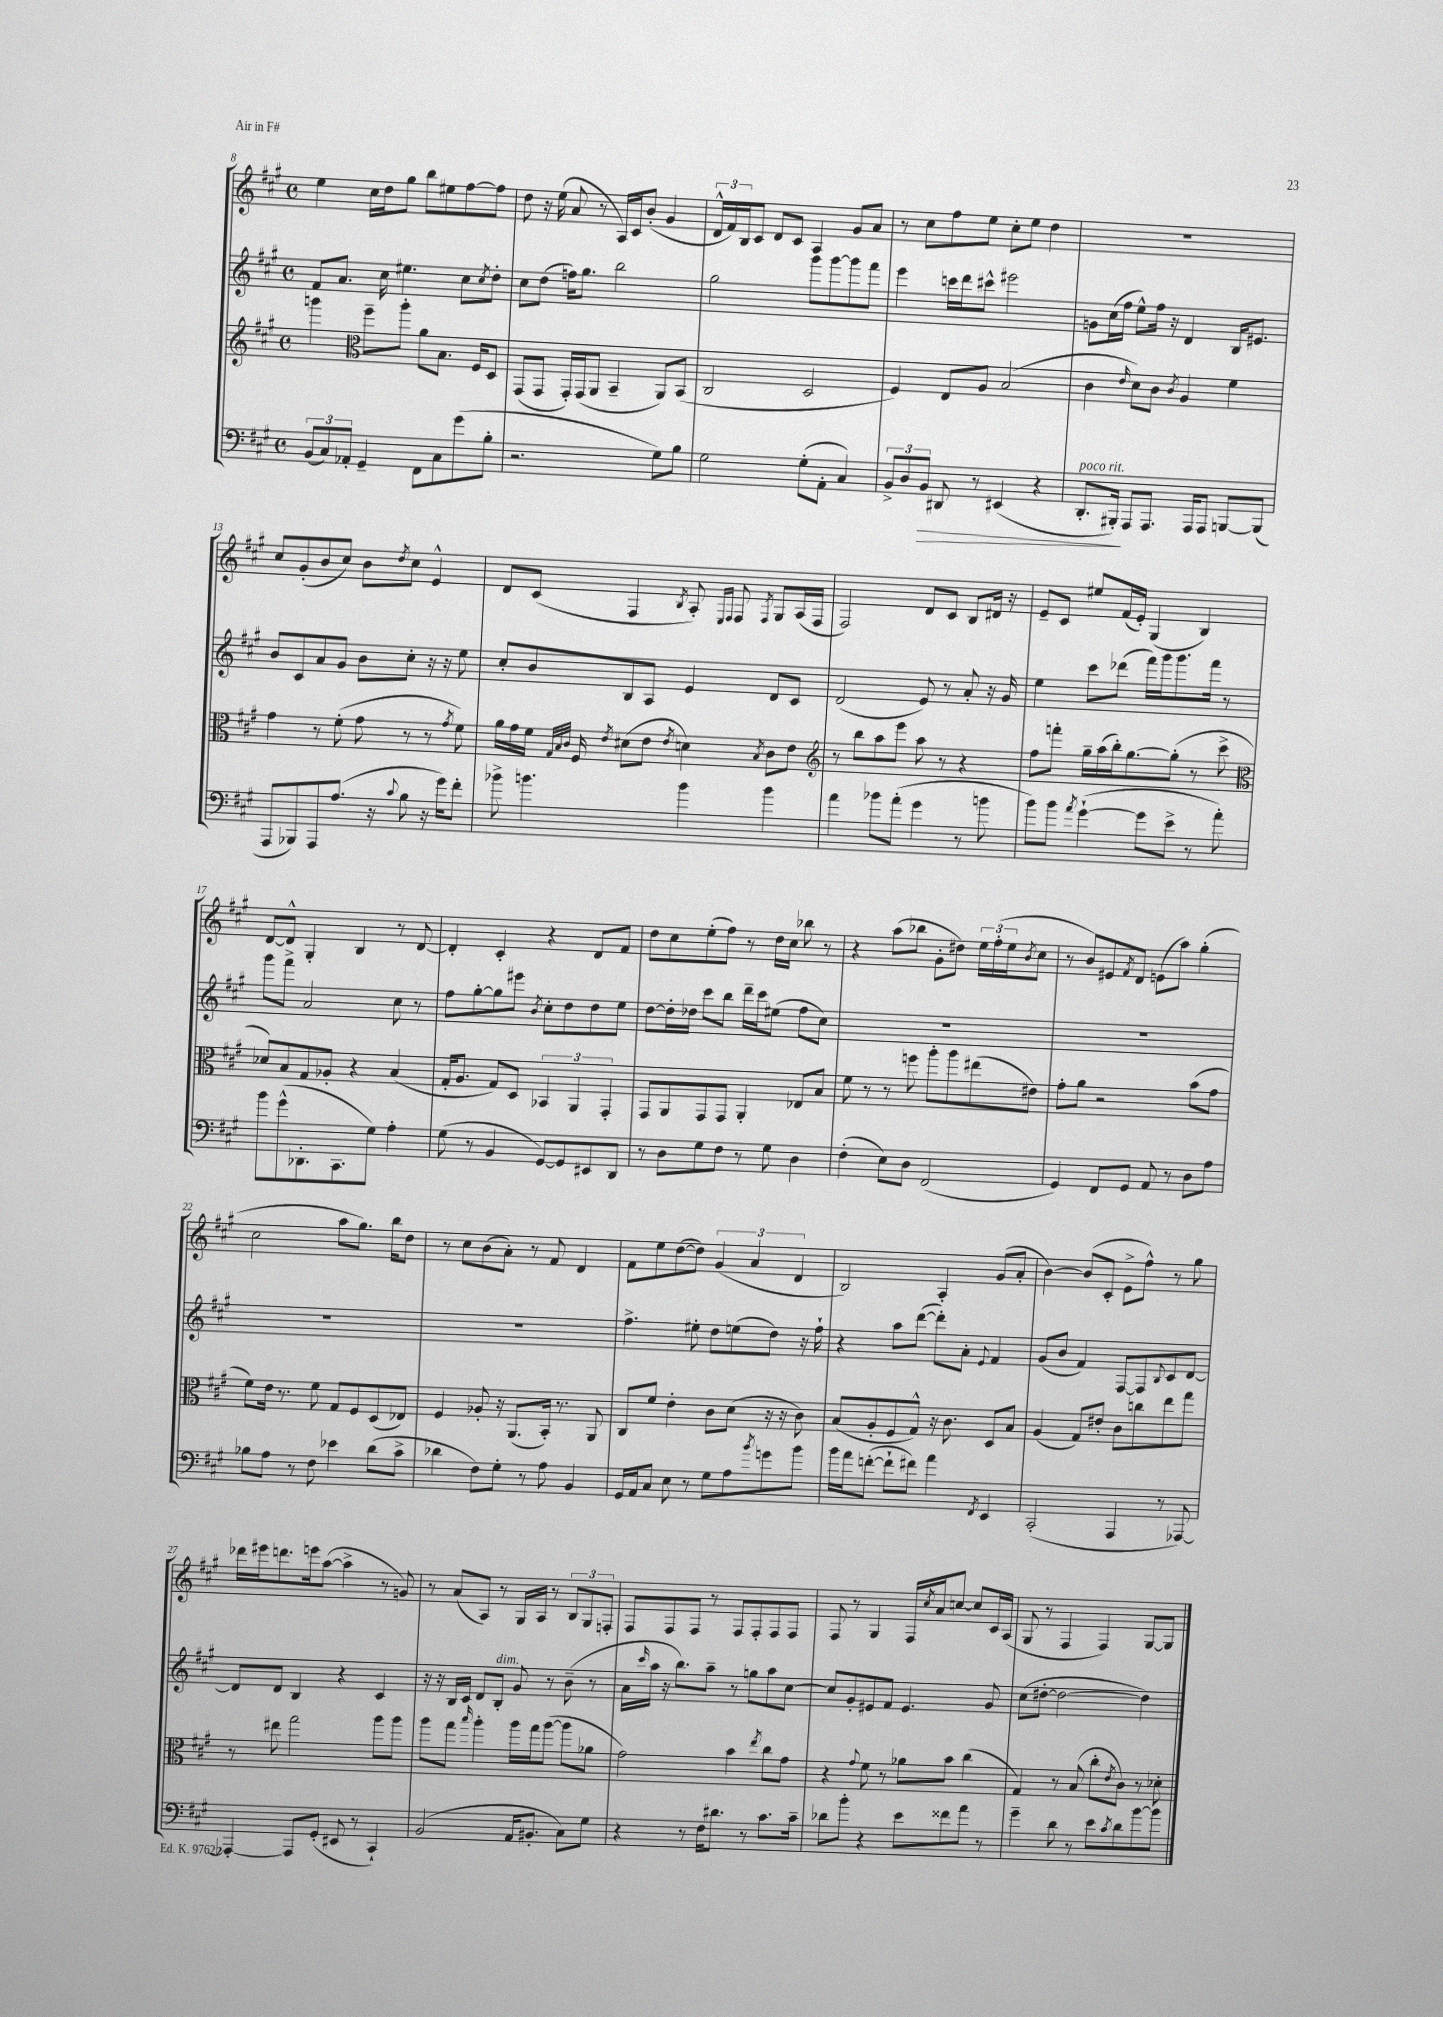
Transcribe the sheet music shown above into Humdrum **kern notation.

**kern	**kern	**kern	**kern
*staff4	*staff3	*staff2	*staff1
*clefF4	*clefG2	*clefG2	*clefG2
*k[f#c#g#]	*k[f#c#g#]	*k[f#c#g#]	*k[f#c#g#]
*M4/4	*M4/4	*M4/4	*M4/4
*met(c)	*met(c)	*met(c)	*met(c)
(12BB/L	4ggg\	8f#/L	4ee\
12C#/)	.	.	.
.	.	8.a/J	.
12AA-'/J	.	.	.
*	*clefC3	*	*
4GG#~/	8ff#~\L	.	16cc#\LL
.	.	16cc#\	16dd\J
.	8aa'\J	4.ee#\	8gg#\J
8FF#\L	8a\L	.	8bb\L
8C#\	8.B\J	.	8ee#\
(8g#\	.	8cc#\L	[8ff#\
.	16F#/LK	.	.
.	.	8qcc#/	.
8B'\J	8D/J	8dd'\J	8ff#\]J
=	=	=	=
2.r	(8GG#/L	8cc#\L	8dd\
.	8GG#/J	(8dd\J	16r
.	.	.	(16ee\
.	16GG#'/LL)	16ff\LK)	8a/
.	(16GG#/J	8.gg#\J	.
.	8AA/J	.	8r
.	4BB~/	2bb\	16A/LL)
.	.	.	16c#/J
.	.	.	(8b'/J
8G#\L)	8AA/L)	.	4g#/
8B\J	(8BB/J	.	.
=	=	=	=
2G#\	2C#/	2gg#\	24d^^/LL
.	.	.	24f#/)
.	.	.	24B/J
.	.	.	8c#/J
.	.	.	8d/L
.	.	.	8c#/J
(8G#'\L	2D/	8ggg#\L	4A/
8AA'\J	.	[8ggg#\	.
4C#/)	.	8ggg#\]	8g#/L
.	.	8fff#\J	8a/J
=	=	=	=
12BB^/L	4F#/)	4eee\	8r
12D/	.	.	.
.	.	.	8cc#\L
12BB/J	.	.	.
8DD#/	8E/L	16ccc\LL	8ff#\
.	.	16ddd\J	.
8r	8A/J	8ccc#^^\J	8ee\J
(4EE#/	(2B/	2eee#\	8cc#'\L
.	.	.	8ee\J
4r	.	.	4dd\
=	=	=	=
8.DD'/L	4c#\	8g\L	1r
.	.	(16cc#\L	.
16BBB#'/Jk)	.	16ff#\JJ	.
.	16qqe/	.	.
8AAA/L	8d\L)	8ee^^\L)	.
8.AAA/J	8c#\J	16ff#\Jk	.
.	.	16r	.
.	8qc#/	.	.
.	4A/	4d/	.
16AAA/LK	.	.	.
8AAA/J	.	.	.
[8BBB/L	4f#\	16B/LK	.
.	.	8.e#/J	.
(8BBB/]J	.	.	.
=	=	=	=
8AAA/L	4g#\	8b/L	8cc#/L
8BBB-/)	.	8c#/	(8g#'/
8AAA/	8r	8a/	8b/
(8.A/J	(8f#'\	8g#/J	8cc#/J)
.	8g#\	8b\L	8b\L
16r	.	.	.
8qqc#/	.	.	8qdd/
8B\	8r	8cc#'\J	8cc#\J
16r	8r	16r	4e^^/
16g#\LK)	.	16r	.
.	8qg#/	.	.
8f#'\J	8f#\)	8ee\	.
=	=	=	=
8b-^\	16a\LL	8cc#'/L	8d/L
.	16g#\	.	.
4.b\	16f#\JJ	8b/	(8c#/J
.	32qqG#/LLL	.	.
.	32qqB/	.	.
.	32qqc#/JJJ	.	.
.	16F#/	.	.
.	8qe/	.	.
.	(8d#\L	8B/	4F#/
.	8e\J	8A/J	.
.	8qe/	.	8qB/
4b\	4d\)	4e/	8A'/)
.	.	.	16qqE/LL
.	.	.	16qqF#/JJ
.	.	.	8F#/
.	8qB/	.	8qF#/
4b\	8c#\L	8d/L	8G#/L
.	8e\J	8c#/J	(16A/L
.	.	.	16F#/JJ
=	=	=	=
*	*clefG2	*	*
4a\	8r	(2d/	2F#/)
.	8bb\L	.	.
8b-\L	8aa\	.	.
(8a'\J	8eee\J	.	.
4g#\	8aa\	8e/)	8d/L
.	8r	8r	8c#/J
8r	4r	8a'/	8B/L
8b\	.	16r	16d#/Jk
.	.	16g#/	16r
=	=	=	=
8b\L)	8ff#\L	4ee\	8e~/L
8b\J	8fff'\J	.	8c#/J
8qa/	.	.	.
([4g#`\	16gg#~\LL	8ccc#\L	8ee#/L
.	(16aa\	.	.
.	16bb'\J)	(8ddd-\J	(16f#/L
.	[8.gg#\	.	16e'/JJ)
8g#\]L	.	16fff#\LL)	(4G#/
.	.	16ggg#\J	.
8e^\J	(8gg#'\]J	8.ggg#\	.
8r	8r	.	4B/)
.	.	16fff#\Jk	.
8a'\)	8ccc#^\	8r	.
=	=	=	=
*	*clefC3	*	*
8b\L	8d-/L)	8ggg#\L	[8d/L
(8g#^^\	8B/	8fff#^\J	8d^^/]J
8.DD-'\	8G#/	2a/	4G#'/
.	8A-'/J	.	.
8.CC#\	.	.	.
.	4r	.	4B/
8G#\J)	.	.	.
4A'\	(4B/	8cc#\	8r
.	.	8r	[8d/
=	=	=	=
(8G#\	16G#'/LK	8ff#\L	4d'/]
.	8.A/J	.	.
8r	.	[8gg#'\	.
4BB/	8G#/L)	8gg#\]	4c#'/
.	8D/J	8eee#\J	.
.	.	8qb/	.
[8GG#/L)	6BB-/	8cc#'\L	4r
8GG#/]	.	8dd\	.
.	6AA/	.	.
8EE#/	.	8dd\	8d/L
.	6GG#'/	.	.
8DD/J	.	8ee\J	8f#/J
=	=	=	=
8r	8GG#/L	[8dd\L	8dd\L
8D\L	8AA/	16dd'\]L	8cc#\
.	.	16dd-\JJ	.
8G#\	8GG#/	8ccc#\L	(8ee'\
8F#\J	8GG#/J	8bb\J	8ff#\J)
8r	4AA'/	16ddd~\LL	8r
.	.	16ccc#\J	.
8G#\	.	(8ee#\J	16dd\LL
.	.	.	16cc#\JJ
4D\	8E-/L	8ff#\L	8bb-\
.	8B/J	8cc#\J)	8r
=	=	=	=
(4F#'\	8f#\	1r	4r
.	8r	.	.
8E\L)	8r	.	(8aa\L
8D\J	8ff\	.	8bb-\J
(2FF#/	8aa'\L	.	8g#'\L
.	8aa\	.	8dd#\J)
.	(8ee#\	.	24ee\LL
.	.	.	(24ff#'\
.	.	.	24ee\J
.	.	.	8qb/
.	8e#\J)	.	8cc#\J
=	=	=	=
4GG#/)	8g#'\L	1r	8r
.	8a\J	.	8b/L)
8FF#/L	2r	.	8e#/
.	.	.	8qf#/
8GG#/J	.	.	8d/J
8AA/	.	.	(8e\L
8r	.	.	8aa\J)
8D\L	(8b\L	.	(4gg#'\
8A\J	8g#\J	.	.
=	=	=	=
8B-\L	8f#\L)	1r	2cc#\
8A\J	16e\Jk	.	.
.	8.r	.	.
8r	.	.	.
8F#\	8f#\	.	.
4e-\	8G#/L	.	8aa\L
.	8F#/	.	8.gg#\J)
(8d\L	(8D/	.	.
.	.	.	16bb\LK
8c#^\J	8E-/J)	.	8dd\J
=	=	=	=
4d-\	4F#/	1r	8r
.	.	.	8cc#\L
8F#\L)	8A-'/	.	(8b\
8G#'\J	16r	.	8a'\J)
.	(8.AA/L	.	.
8r	.	.	8r
8A\	16BB'/Jk)	.	8f#/
.	8.r	.	.
4BB/	.	.	4d/
.	8AA/	.	.
=	=	=	=
16GG#/LL	8C#/L	4.ff#^\	8f#\L
16AA/J	.	.	.
8C#/J	8f#/J	.	8ee\
8E\	4e'\	.	([8dd\
8r	.	8ee#'\	8dd\]J)
8G#\L	8c#\L	8dd\L	(6g#/
8A\	(8d\J	(8ee\	.
.	.	.	6a/
8qb/	.	.	.
8g\	16r	8dd\J)	.
.	16r	.	.
.	.	.	6d/
8b\J	8c#\)	16r	.
.	.	16ff#`\	.
=	=	=	=
16b\LL	(8B/L	4r	2B/)
16a\J	.	.	.
([8f'\J	8A'/	.	.
8f`\]L	8F#/	8aa\L	.
8f#\J)	8G#^^/J)	([8ddd\J	.
4a\	16r	8ddd'\]L)	4A'/
.	8.c#\	.	.
.	.	8a'\J	.
8qFF#/	.	8qqe/	.
4EE/	8D/L	4f#/	(8g#/L
.	8B/J	.	8a'/J
=	=	=	=
(2CC#'/	(4A/	(8g#/L	[4b\)
.	.	8b/J	.
.	8G#/L)	4f#/)	(8b/]L
.	8e#'/J	.	8c#'/J
4AAA/	8c#\L	[8F#/L	8e^\L
.	8cc\	8F#/]	8ff#^^\J)
.	.	8qqB/	.
8r	8ee\	8c#/	8r
[8AAA-/)	8gg#\J	[8d/J	8gg#\
=	=	=	=
4AAA-'/_	8r	8d/]L	16ddd-\LL
.	.	.	16eee#\J
.	8ee#\	8d/J	8.ddd\
8AAA-/]L	2gg#\	4B/	.
.	.	.	16eee\k
(8GG#'/J	.	.	([8aa\J
8EE#/	.	4r	4aa^\]
8r	.	.	.
4CC#`/)	8aa\L	4c#/	8r
.	8aa\J	.	8g/)
=	=	=	=
(2BB/	8aa\L	16r	8r
.	.	16r	.
.	8gg#\J	16B/LL	(8a/L
.	.	16c#/JJ	.
.	16qqbb/	.	.
.	4aa'\	8d/L	8A/J)
.	.	8B'/J	8r
16AA/LK	16aa\LL	8g#/	16G#/LL
8.BB#'/J	16gg#\J	.	16A/JJ
.	([8aa\J	8r	8r
8C#\L)	8aa\]L	(8b~\	12B/L
.	.	.	12G#/
8G#\J	8a-\J	8r	.
.	.	.	12F'/J
=	=	=	=
4r	2g#\)	16a\LL	8F#/L
.	.	16qqccc#/	.
.	.	16aa\JJ	.
.	.	16r	8F#/
.	.	8.bb\L)	.
8r	.	.	8F#/J
16F#\LK	.	8aa~\J	8r
8.d#\J	.	.	.
.	4b\	8r	8F#/L
8r	.	8gg\L	8F#'/
.	8qee/	.	.
8.c#\L	8cc#\L	8aa\	8F#/
.	8g#\J	[8cc#\J	8F#/J
16c#~\Jk	.	.	.
=	=	=	=
8d-\L	4r	8cc#/]L	8F#/
8b'\J	.	8g#'/	8r
.	8qqg#/	.	.
4r	8f#\	8e#/	4G#/
.	8r	8f#/J	.
8e\L	8a-\L	4.e#/	16F#/LL
.	.	.	8qcc#/
.	.	.	16a/J
8f##\	8b\J	.	[8cc/J
8a\J	(4cc#\	.	8cc/]L
8r	.	8g#/	16c#/L
.	.	.	(16A/JJ
=	=	=	=
4g#~\	4G#/)	(8cc#\L	8G#/
.	.	[8dd#'\J	8r
8d\	8r	2dd#\_	4F#/
8r	(8B/	.	.
8e\L	8cc#'\L	.	4F#/)
8qc#/	8qe/	.	.
8d\	8c#\J)	.	.
[8b\	8r	4dd#\])	[8G#/L
8b\]J	8d-'\	.	8G#/]J
==	==	==	==
*-	*-	*-	*-
